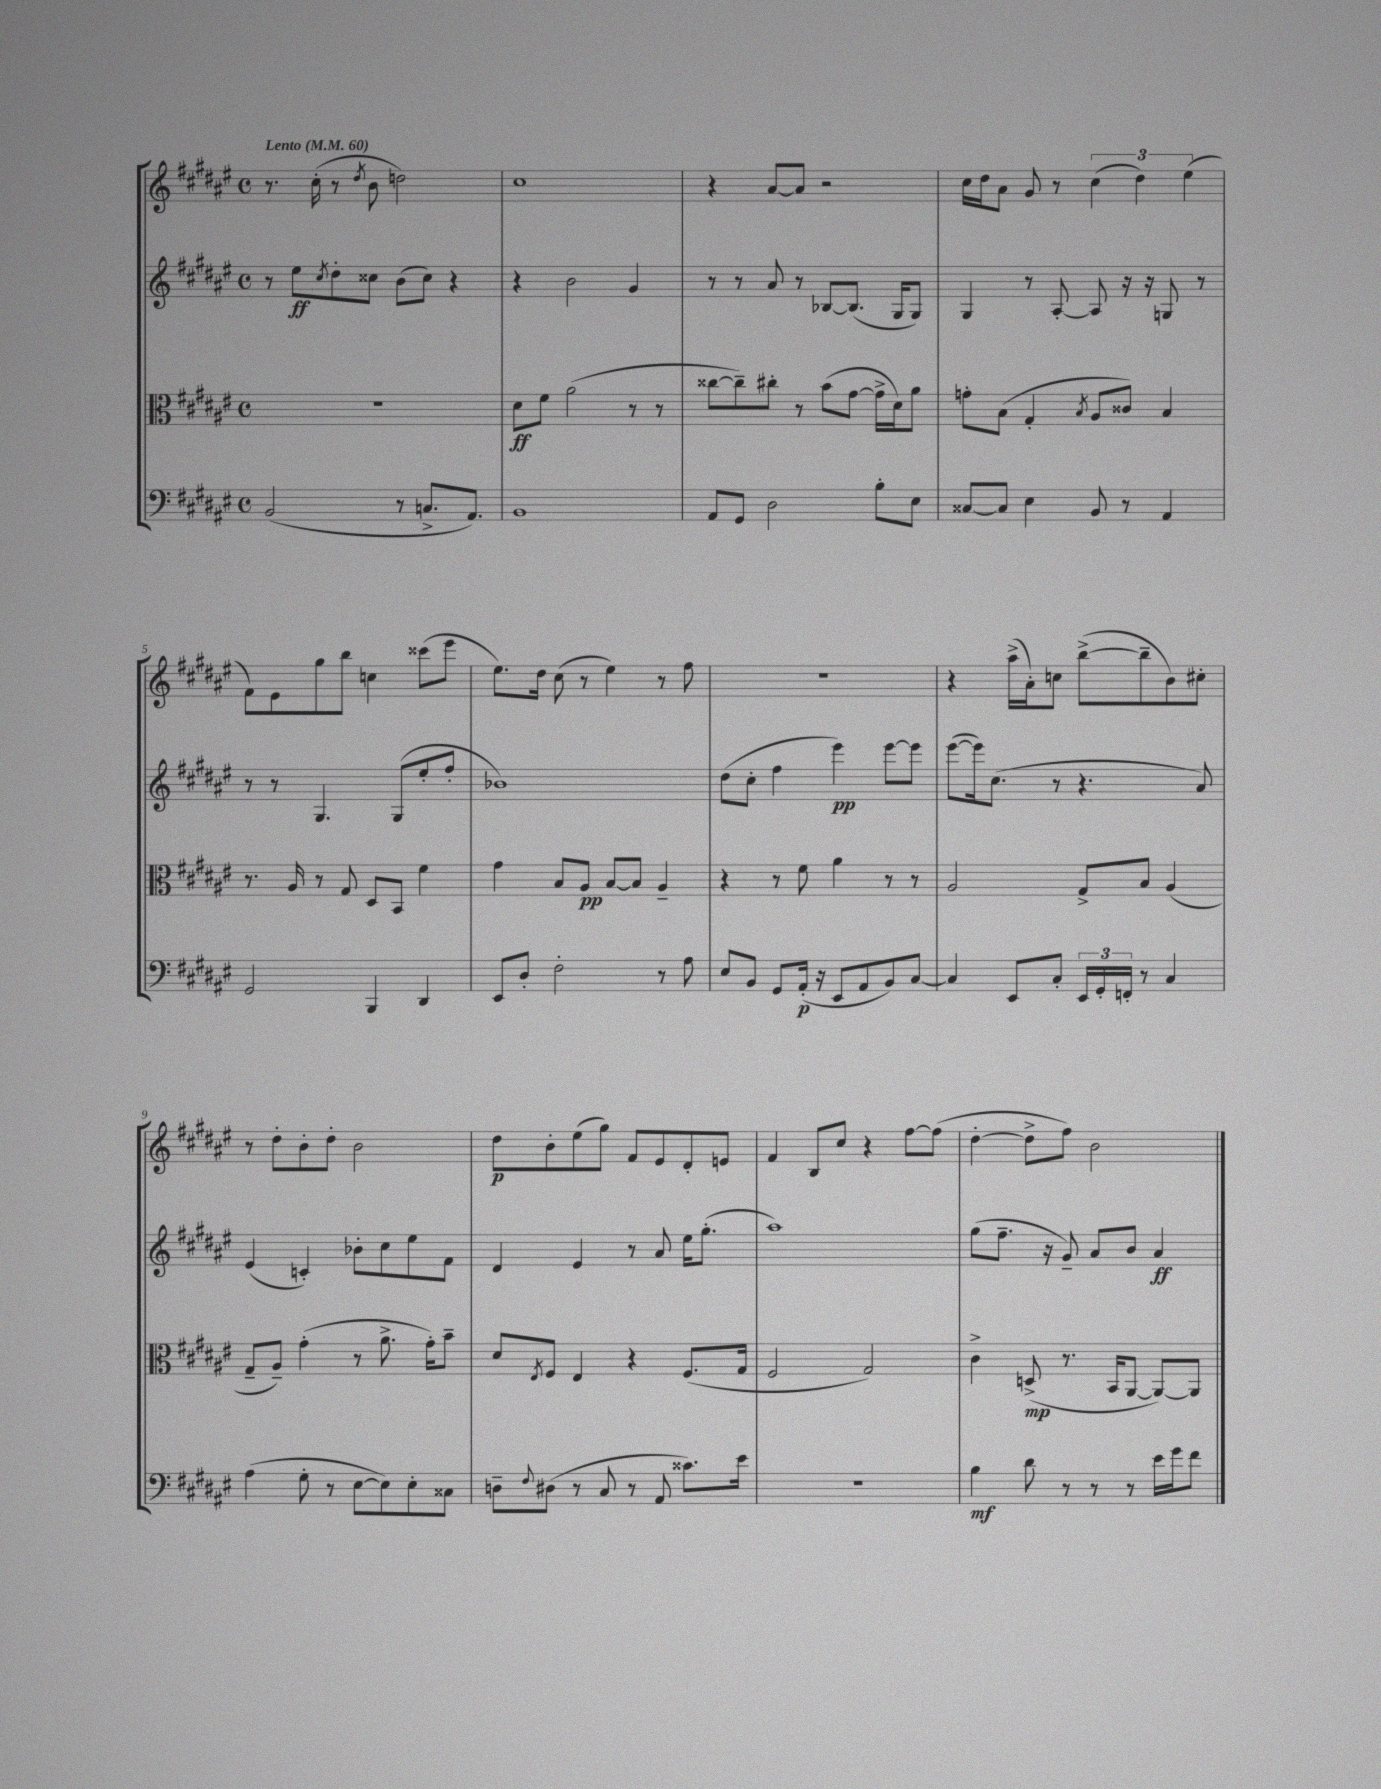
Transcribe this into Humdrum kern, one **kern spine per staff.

**kern	**dynam	**kern	**dynam	**kern	**dynam	**kern	**dynam
*part4	*part4	*part3	*part3	*part2	*part2	*part1	*part1
*staff4	*staff4	*staff3	*staff3	*staff2	*staff2	*staff1	*staff1
*clefF4	*	*clefC3	*	*clefG2	*	*clefG2	*
*k[f#c#g#d#a#e#]	*	*k[f#c#g#d#a#e#]	*	*k[f#c#g#d#a#e#]	*	*k[f#c#g#d#a#e#]	*
*M4/4	*	*M4/4	*	*M4/4	*	*M4/4	*
*met(c)	*	*met(c)	*	*met(c)	*	*met(c)	*
*MM60	*	*MM60	*	*MM60	*	*MM60	*
=1	=1	=1	=1	=1	=1	=1	=1
!	!	!	!	!	!	!LO:TX:a:B:t=Lento	!
(2BB/	.	1r	.	8r	.	8.r	.
.	.	.	.	8ee#\L	ff	.	.
.	.	.	.	.	.	(16cc#'\	.
.	.	.	.	8qcc#/	.	.	.
.	.	.	.	8dd#'\	.	8r	.
.	.	.	.	.	.	8qdd#/	.
.	.	.	.	8cc##X\J	.	8b\	.
8r	.	.	.	(8b\L	.	2ddn\)	.
8.Cn^/L	.	.	.	8cc##\J)	.	.	.
.	.	.	.	4r	.	.	.
8.AA#/J)	.	.	.	.	.	.	.
=2	=2	=2	=2	=2	=2	=2	=2
1BB	.	8d#\L	ff	4r	.	1cc#	.
.	.	8f#\J	.	.	.	.	.
.	.	(2a#\	.	2b\	.	.	.
.	.	8r	.	4g#/	.	.	.
.	.	8r	.	.	.	.	.
=3	=3	=3	=3	=3	=3	=3	=3
8AA#/L	.	[8cc##X\L	.	8r	.	4r	.
8GG#/J	.	8cc##~\])	.	8r	.	.	.
2D#\	.	8cc#X'\J	.	8a#/	.	[8a#/L	.
.	.	8r	.	8r	.	8a#/J]	.
.	.	(8b\L	.	[8B-X/L	.	2r	.
.	.	[8g#\J	.	(8.B-/J]	.	.	.
8B'\L	.	16g#^\LL]	.	.	.	.	.
.	.	16d#\J)	.	16G#/KL	.	.	.
8E#\J	.	8a#\J	.	8G#/J)	.	.	.
=4	=4	=4	=4	=4	=4	=4	=4
[8C##X/L	.	8gn'\L	.	4G#/	.	16cc#\LL	.
.	.	.	.	.	.	16dd#\J	.
8C##/J]	.	(8B\J	.	.	.	8a#\J	.
4E#\	.	4G#'/	.	8r	.	8g#/	.
.	.	.	.	[8A#'/	.	8r	.
.	.	8qB/	.	.	.	.	.
8BB/	.	8A#/L	.	8A#/]	.	(6cc#\	.
8r	.	8c##X/J)	.	16r	.	.	.
.	.	.	.	.	.	6dd#\)	.
.	.	.	.	16r	.	.	.
4AA#/	.	4B/	.	8Gn/	.	.	.
.	.	.	.	.	.	(6ee#\	.
.	.	.	.	8r	.	.	.
!!LO:LB:g=z
=5	=5	=5	=5	=5	=5	=5	=5
2GG#/	.	8.r	.	8r	.	8f#\L)	.
.	.	.	.	8r	.	8e#\	.
.	.	16A#/	.	.	.	.	.
.	.	8r	.	4.G#/	.	8gg#\	.
.	.	8G#/	.	.	.	8bb\J	.
4BBB/	.	8D#/L	.	.	.	4ccn\	.
.	.	8BB/J	.	(8G#/L	.	.	.
4DD#/	.	4f#\	.	8ee#'/	.	(8ccc##X\L	.
.	.	.	.	8ff#'/J	.	8eee#\J	.
=6	=6	=6	=6	=6	=6	=6	=6
8EE#/L	.	4g#\	.	1b-X)	.	8.ee#\L)	.
8D#'/J	.	.	.	.	.	.	.
.	.	.	.	.	.	16dd#\Jk	.
2F#'\	.	8B/L	.	.	.	(8cc#\	.
.	.	8A#/J	pp	.	.	8r	.
.	.	[8B/L	.	.	.	4ee#\)	.
.	.	8B/J]	.	.	.	.	.
8r	.	4A#~/	.	.	.	8r	.
8A#\	.	.	.	.	.	8ff#\	.
=7	=7	=7	=7	=7	=7	=7	=7
8E#/L	.	4r	.	(8dd#\L	.	1r	.
8BB/J	.	.	.	8cc#'\J	.	.	.
8GG#/L	.	8r	.	4ff#\	.	.	.
(16AA#'/Jk	p	8f#\	.	.	.	.	.
16r	.	.	.	.	.	.	.
8EE#/L	.	4a#\	.	4eee#\)	pp	.	.
8AA#/	.	.	.	.	.	.	.
8BB/)	.	8r	.	[8eee#\L	.	.	.
[8C#/J	.	8r	.	8eee#\J]	.	.	.
=8	=8	=8	=8	=8	=8	=8	=8
4C#/]	.	2A#/	.	([8eee#\L	.	4r	.
.	.	.	.	16eee#\k])	.	.	.
.	.	.	.	(8.cc#\J	.	.	.
8EE#/L	.	.	.	.	.	(16aa#^\LL	.
.	.	.	.	.	.	16a#'\J)	.
8C#'/J	.	.	.	8r	.	8ccn\J	.
24EE#/LL	.	8G#^/L	.	4.r	.	([8bb^\L	.
24GG#'/	.	.	.	.	.	.	.
24FFn'/JJ	.	.	.	.	.	.	.
8r	.	8B/J	.	.	.	8bb~\]	.
4C#/	.	(4A#/	.	.	.	8b\)	.
.	.	.	.	8a#/)	.	8cc#X'\J	.
!!LO:LB:g=z
=9	=9	=9	=9	=9	=9	=9	=9
(4A#\	.	8G#~/L	.	(4e#/	.	8r	.
.	.	8A#~/J)	.	.	.	8dd#'\L	.
8G#'\	.	(4g#'\	.	4cn'/)	.	8b'\	.
8r	.	.	.	.	.	8dd#'\J	.
[8E#\L	.	8r	.	8b-X'\L	.	2b\	.
8E#\])	.	8.a#^\	.	8cc#\	.	.	.
8E#'\	.	.	.	8ee#\	.	.	.
.	.	16g#'\KL)	.	.	.	.	.
8C##X\J	.	8b~\J	.	8f#\J	.	.	.
=10	=10	=10	=10	=10	=10	=10	=10
8Dn~\L	.	8d#/L	.	4d#/	.	8dd#\L	p
8qqF#/	.	8qE#/	.	.	.	.	.
(8D#X\J	.	8F#/J	.	.	.	8b'\	.
8r	.	4E#/	.	4e#/	.	(8ee#\	.
8C#/	.	.	.	.	.	8gg#\J)	.
8r	.	4r	.	8r	.	8f#/L	.
8AA#/	.	.	.	8a#/	.	8e#/	.
8.c##X\L)	.	(8.F#/L	.	16ee#\KL	.	8d#'/	.
.	.	.	.	(8.gg#'\J	.	.	.
.	.	.	.	.	.	8en/J	.
16e#\Jk	.	16G#/Jk	.	.	.	.	.
=11	=11	=11	=11	=11	=11	=11	=11
1r	.	2F#/	.	1aa#)	.	4f#/	.
.	.	.	.	.	.	8B/L	.
.	.	.	.	.	.	8cc#/J	.
.	.	2G#/)	.	.	.	4r	.
.	.	.	.	.	.	[8ff#\L	.
.	.	.	.	.	.	(8ff#\J]	.
=12	=12	=12	=12	=12	=12	=12	=12
4B\	mf	4c#^\	.	(8gg#\L	.	[4dd#'\	.
.	.	.	.	8.ff#~\J	.	.	.
8d#\	.	(8Dn^/	mp	.	.	8dd#^\L]	.
.	.	.	.	16r	.	.	.
8r	.	8.r	.	8g#~/)	.	8ff#\J)	.
8r	.	.	.	8a#/L	.	2b\	.
.	.	16BB/KL	.	.	.	.	.
8r	.	[8AA#/J	.	8b/J	.	.	.
16e#\LL	.	8AA#/L_)	.	4a#/	ff	.	.
16g#\J	.	.	.	.	.	.	.
8f#\J	.	8AA#/J]	.	.	.	.	.
==	==	==	==	==	==	==	==
*-	*-	*-	*-	*-	*-	*-	*-
